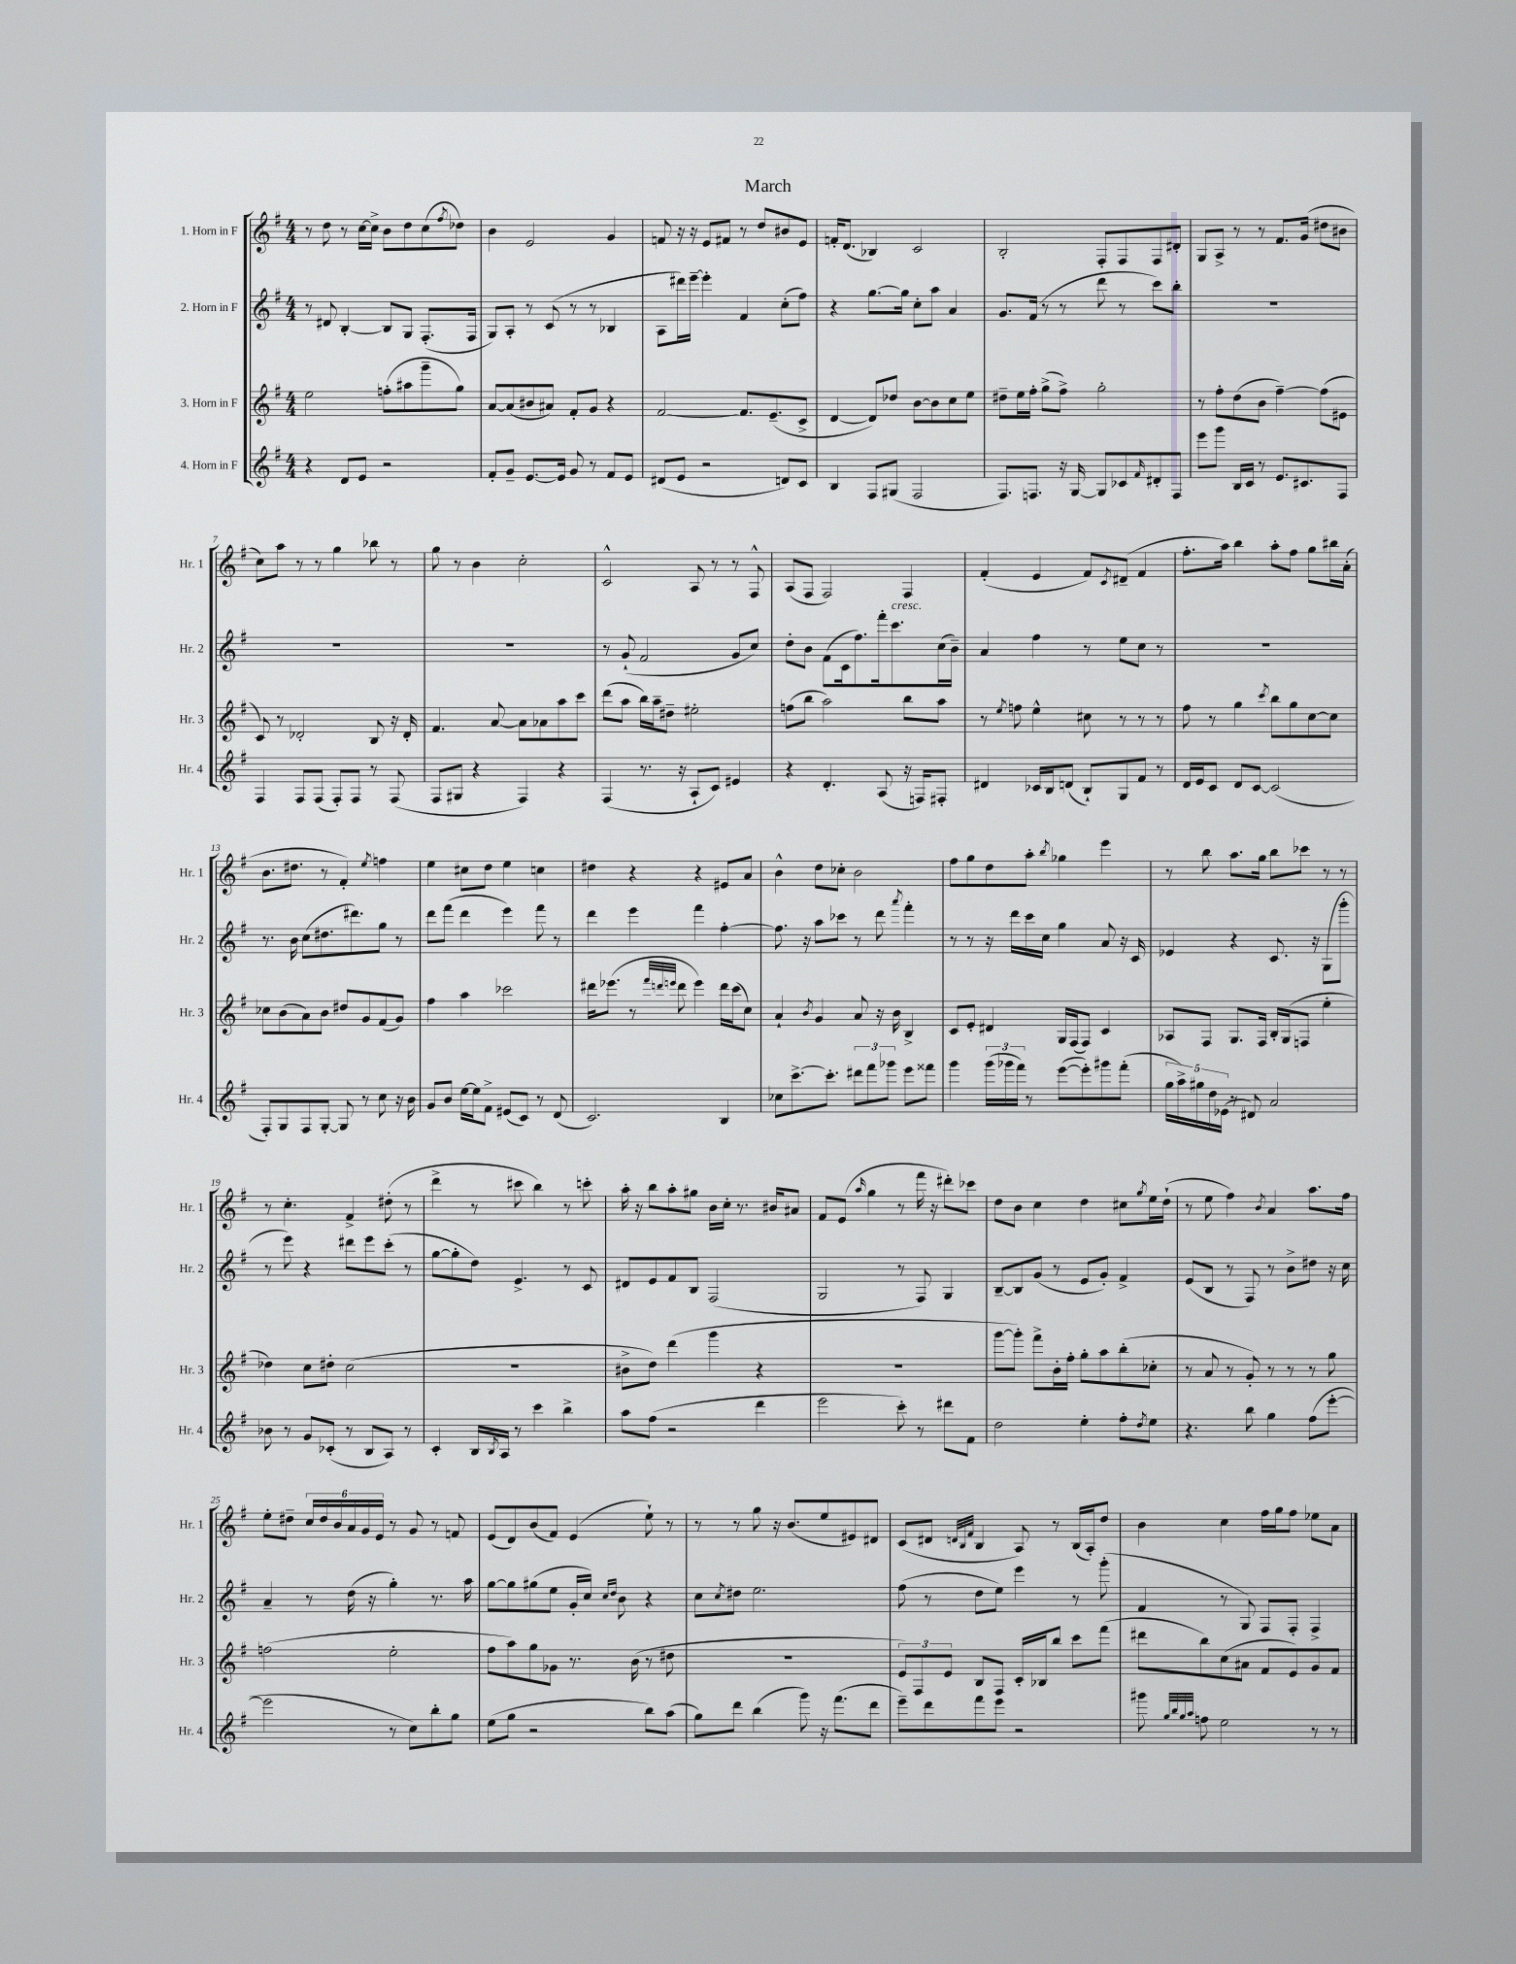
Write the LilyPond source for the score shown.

\header { title = "March" }
<<
\new StaffGroup <<
\new Staff = "s0" \with { instrumentName = "1. Horn in F" shortInstrumentName = "Hr. 1" } {
    \clef treble \key g \major \numericTimeSignature \time 4/4
    r8 d''8 r8 c''16~ c''16-> b'8 d''8 c''8( \acciaccatura { fis''8 } des''8) |
    b'4 e'2 g'4 |
    f'8 r16 r16 e'8 fis'8 r8 d''8 bis'8 e'8 |
    f'16-. d'8.( bes4) c'2 |
    b2-. fis8-. fis8 fis8 dis'8-. |
    g8 a8-> r8 r8 fis'8. g'16( dis''8 bis'8 |
    c''8) a''8 r8 r8 g''4 bes''8 r8 |
    g''8 r8 b'4 c''2-. |
    c'2-^ a8 r8 r8 fis8-^ |
    a8( fis8 fis2) fis4 |
    fis'4-.( e'4 fis'8) \acciaccatura { c'8 } dis'8--( fis'4 |
    fis''8.-. a''16) b''4 a''8-. fis''8 g''8 bis''16 a'16-.( |
    b'8. dis''8. r8 fis'4-.) \acciaccatura { e''8 } f''4 |
    e''4 cis''8 d''8 e''4 c''4 |
    dis''4 r4 r4 eis'8 a'8 |
    b'4-^ d''8 ces''8-. b'2 |
    fis''8 g''8 d''8 a''8-. \acciaccatura { b''8 } ges''4 e'''4 |
    r8 b''8 a''8. g''16 b''8 ces'''8 r8 r8 |
    r8 c''4.-. fis'4-> dis''8-.( r8 |
    d'''4-> r8 cis'''8 b''4) r8 c'''8-. |
    a''16-. r16 b''8 a''8-. gis''8 b'16 c''16-. r8. bis'16 ais'8 |
    fis'8 e'8( \grace { a''16 } g''4 r8 fis'''16 r16 dis'''8-.) ces'''8 |
    d''8 b'8 c''4 d''4 cis''8 \acciaccatura { g''8 } e''16 d''16-!( |
    r8 e''8 fis''4) \acciaccatura { b'8 } a'4 a''8. fis''16 |
    e''8-. dis''8-- \tuplet 6/4 { c''16 dis''16 b'16 a'16 g'16 e'16 } r8 g'8 r8 f'8 |
    e'8( d'8) b'8( fis'8) e'4( e''8-!) r8 |
    r8 r8 g''8 r16 b'8.( e''8 eis'8) dis'8 |
    c'8( dis'8 \grace { d'32 b32 fis'32 } b4 a8) r8 b16( a16-.) d''8 |
    b'4 c''4 fis''16 g''16 fis''8 ees''8 a'8 \bar "|." |
}
\new Staff = "s1" \with { instrumentName = "2. Horn in F" shortInstrumentName = "Hr. 2" } {
    \clef treble \key g \major \numericTimeSignature \time 4/4
    r8 dis'8 b4~-. b8 g8 fis8.-.( fis16 |
    g8) a8-. r8 c'8( r8 r8 bes4 |
    a8 dis'''16) e'''16~-- e'''4-. fis'4 c''8-.( fis''8) |
    r4 g''8.~ g''16 c''8-. a''8 a'4 |
    g'8. fis'16( r8 r8 d'''8 r8 c'''8) b''8-. |
    R1 |
    R1 |
    R1 |
    r8 g'8-!( fis'2 g'8 c''8) |
    d''8-. b'8 fis'8( c'16 fis''8.) fis'''16-. c'''8.^\markup { \italic "cresc." } c''16( b'16--) |
    a'4 fis''4 r8 e''8 c''8 r8 |
    R1 |
    r8. b'16 c''8( dis''8. dis'''8.) g''8 r8 |
    d'''8 fis'''8( d'''4 e'''4) fis'''8 r8 |
    d'''4 e'''4 fis'''4 fis''4~-. |
    fis''8. r16 a''8 ces'''8 r8 d'''8 \acciaccatura { a'''8 } fis'''4-. |
    r8 r8 r16 d'''16 c'''16 c''16 g''4 a'8 r16 c'16 |
    ees'4 r4 c'8. r16 g8( g'''8-. |
    r8 e'''8) r4 dis'''8 e'''8 c'''8-.( r8 |
    g''8~ g''8-. d''8) e'4.-> r8 c'8 |
    dis'8 e'8 fis'8 b8 fis2( |
    g2 r8 fis8) g4 |
    b8~-- b8 g'8( r8 e'8 g'8-.) fis'4-> |
    e'8( b8 r8 fis8) r8 b'8-> dis''8 r16 c''16 |
    a'4-- r8 d''16( r16 g''4-.) r8. a''16 |
    g''8~ g''8 gis''8( e''8 g'16-. c''16) \grace { c''16 d''16 } b'8 r4 |
    c''8 \acciaccatura { c''8 } dis''8 e''2. |
    fis''8( r8 d''8 e''8) e'''4 r8 g'''8-.( |
    fis'4 r8 g8) fis8 fis8-. fis4-> \bar "|." |
}
\new Staff = "s2" \with { instrumentName = "3. Horn in F" shortInstrumentName = "Hr. 3" } {
    \clef treble \key g \major \numericTimeSignature \time 4/4
    e''2 f''8-.( ais''8 g'''8-- g''8) |
    a'8~ a'8( bis'8 ais'8) fis'8-. g'8 r4 |
    fis'2~ fis'8. e'8.--( c'8-> |
    d'4~ d'8) des''8 b'8~ b'8 c''8 e''8 |
    dis''8-- e''16 fis''16-. g''8->( fis''8->) g''2-. |
    r8 fis''8-. d''8( b'8 fis''4~--) fis''8( eis'8 |
    c'8) r8 des'2-. b8 r16 des'16-. |
    fis'4. a'8~ a'8 aes'8 a''8 c'''8 |
    d'''8( a''8 b''16) a''16-- dis''8-- eis''2-. |
    f''8( b''8 a''2) b''8 a''8 |
    r8 \acciaccatura { e''8 } f''8 e''4-^ cis''8 r8 r8 r8 |
    fis''8 r8 g''4 \acciaccatura { c'''8 } b''8 g''8 c''8~ c''8 |
    ces''8 b'8( a'8) b'8 dis''8 g'8 fis'8( g'8) |
    fis''4 a''4 ces'''2 |
    dis'''16 ees'''8.( r8 \grace { fis'''32 d'''32 e'''32 } d'''8 e'''4) d'''16 c'''16( c''8) |
    a'4-! \acciaccatura { b'8 } g'4 a'8 r16 b'16 b4-> |
    c'8 e'8-. dis'4 g16 fis16( fis8) c'4 |
    aes8 fis8 g8. fis16 b16-. g16( f8 e''4-. |
    des''4) c''8 dis''8-. c''2( |
    R1 |
    bis'8-> d''8) d'''4( g'''4 r4 |
    R1 |
    g'''8~ g'''8-.) fis'''8-> b'16-. fis''16-. g''8-. a''8 b''8-.( ces''8-. |
    r8 a'8 r8 g'8-.) r8 r8 r8 g''8 |
    f''2( e''2-. |
    fis''8 a''8) g''8 ges'8 r8. b'16( r8 dis''8 |
    R1 |
    \tuplet 3/2 { e'8) fis8 e'8 } b8 fis8 c'16-. bes16 b''8 c'''8 fis'''8( |
    dis'''8 b''8) c''8( ais'8 fis'8 e'8) g'8 fis'8 \bar "|." |
}
\new Staff = "s3" \with { instrumentName = "4. Horn in F" shortInstrumentName = "Hr. 4" } {
    \clef treble \key g \major \numericTimeSignature \time 4/4
    r4 d'8 e'8 r2 |
    fis'8-. g'8-- e'8.~ e'16 g'8 r8 fis'8 e'8 |
    dis'8( e'8 r2 d'8) c'8 |
    b4 fis8 gis8( fis2 |
    fis8.) f8. r16 g16~ g8 ces'8 \grace { fis'16 } dis'8-. f8 |
    e'''8 g'''8 b16 c'16 r8 e'8. cis'8. fis8 |
    fis4 fis8 fis8( fis8-.) fis8 r8 fis8( |
    fis8 gis8 r4 fis4) r4 |
    fis4( r8. r16 a8-! c'8) eis'4 |
    r4 d'4.-. a8( r16 f16) fis8-. |
    dis'4 ces'16 b16 d'8( b8-!) g8 fis'8 r8 |
    d'16 e'16 c'8 d'8 c'8~ c'2( |
    fis8-.) g8 fis8 g8~-. g8 r8 c''8 r16 b'16 |
    g'8 b'8 e''16~ e''16 fis'8-> eis'8( c'8) r8 d'8( |
    c'2.) b4 |
    ces''8 c'''8.~-> c'''8.-. \tuplet 3/2 { dis'''8 fis'''8 ges'''8 } e'''8 fisis'''8 |
    g'''4 \tuplet 3/2 { g'''16( ges'''16 fis'''16) } r8 e'''8~( e'''8-.) gis'''8 fis'''8-.( |
    \tuplet 5/4 { g''16 a''16->) gis''16 d''16 ees'16( } r8 dis'8) a'2 |
    bes'8 r8 g'8 ces'8-.( r8 b8 a8) r8 |
    c'4-. b16 \acciaccatura { b8 } a16 r8 c'''4 b''4-> |
    a''8 fis''8( r2 d'''4 |
    e'''2 c'''8-.) r8 dis'''8 fis'8 |
    d''2 e''4-. fis''8-. \acciaccatura { d''8 } e''8 |
    r4. b''8 g''4 fis''8( e'''8~-. |
    e'''2 r8 c''8) b''8-. g''8 |
    e''8( g''8 r2 b''8) a''8( |
    g''8) d'''8 b''4( g'''8) r16 fis'''8.( d'''8 |
    e'''8--) d'''8 fis'''8 e'''8 r2 |
    gis'''8 \grace { g''32 b''32 g''32 a''32 } f''8 e''2 r8 r8 \bar "|." |
}
>>
>>
